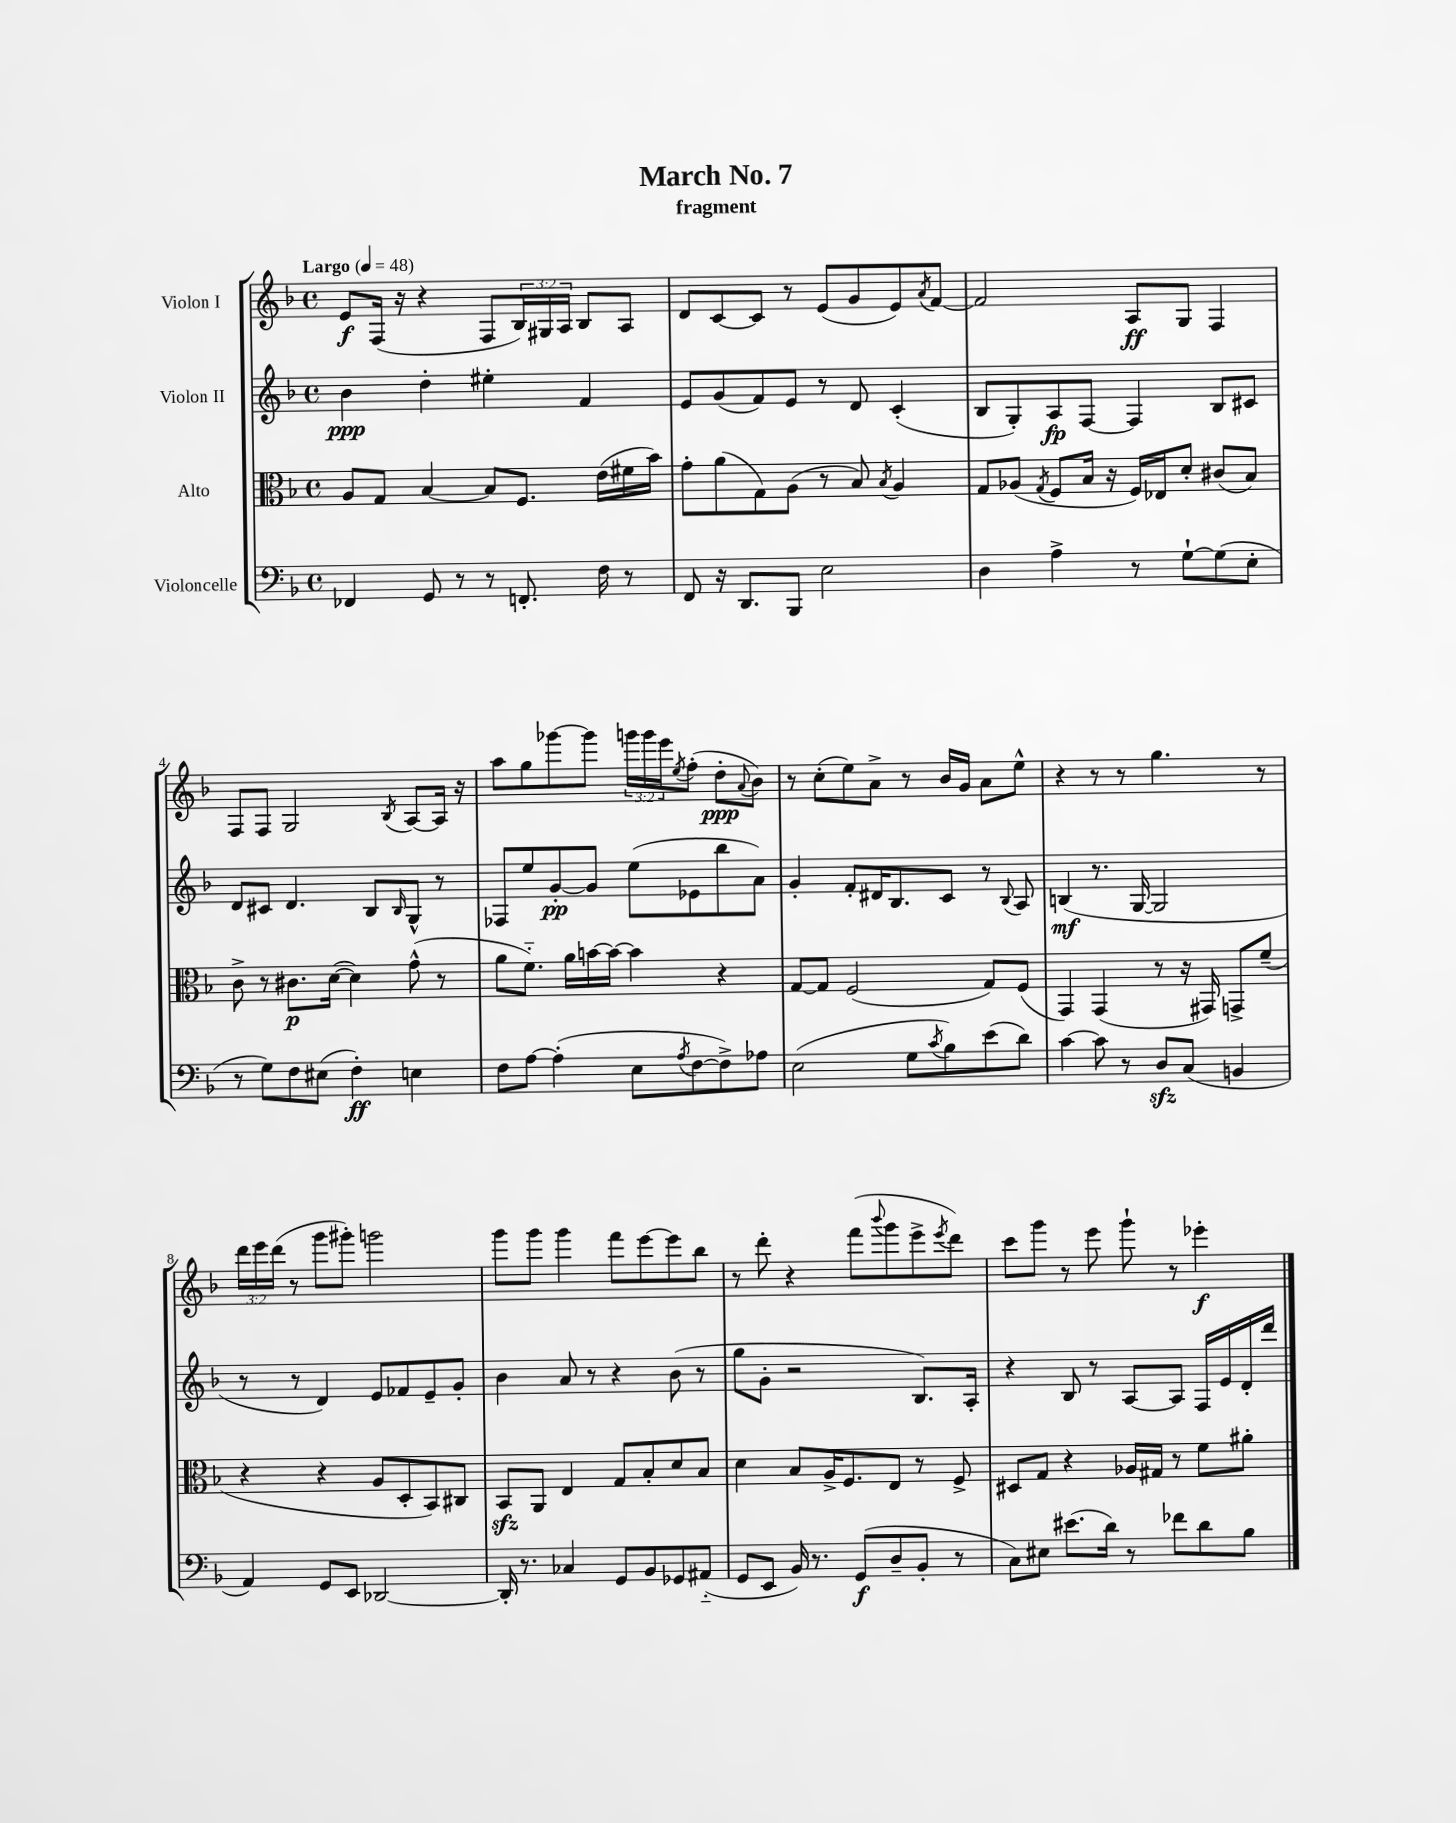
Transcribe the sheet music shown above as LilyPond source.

\header { title = "March No. 7" subtitle = "fragment" }
<<
\new StaffGroup <<
\new Staff = "s0" \with { instrumentName = "Violon I" } {
    \clef treble \key f \major \defaultTimeSignature \time 4/4 \override Staff.TupletNumber.text = #tuplet-number::calc-fraction-text \tempo "Largo" 4 = 48
    e'8\f f16( r16 r4 f8 \tuplet 3/2 { bes16) gis16 a16 } bes8 a8 |
    d'8 c'8~ c'8 r8 e'8( g'8 e'8) \acciaccatura { a'8 } f'8~ |
    f'2 a8\ff g8 f4 |
    f8 f8 g2 \acciaccatura { bes8 } a8~ a16 r16 |
    a''8 g''8 ges'''8~ ges'''8 \tuplet 3/2 { g'''16 g'''16 e'''16 } \acciaccatura { e''8 } f''8-.( d''8-.\ppp \appoggiatura { a'8 } bes'8) |
    r8 c''8-.( e''8) a'8-> r8 bes'16 g'16 a'8 e''8-^ |
    r4 r8 r8 g''4. r8 |
    \tuplet 3/2 { d'''16 e'''16 d'''16( } r8 g'''8 gis'''8-.) g'''2 |
    g'''8 g'''8 g'''4 f'''8 e'''8~ e'''8 bes''8 |
    r8 d'''8-. r4 f'''8( \appoggiatura { bes'''8 } g'''8 e'''8-> \acciaccatura { e'''8 } d'''8) |
    c'''8 g'''8 r8 e'''8 g'''8-! r8 ees'''4-.\f \bar "|." |
}
\new Staff = "s1" \with { instrumentName = "Violon II" } {
    \clef treble \key f \major \defaultTimeSignature \time 4/4
    bes'4\ppp d''4-. eis''4-. f'4 |
    e'8 g'8( f'8) e'8 r8 d'8 c'4-.( |
    bes8 g8-.) a8\fp f8~ f4 bes8 cis'8 |
    d'8 cis'8 d'4. bes8 \grace { bes16 } g8-^ r8 |
    fes8 e''8 g'8~-.\pp g'8 e''8( ees'8 bes''8 a'8) |
    g'4-. f'8-. dis'16 bes8. c'8 r8 \appoggiatura { bes8 } a8 |
    b4\mf( r8. g16~ g2 |
    r8 r8 d'4) e'8 fes'8 e'8-- g'8-. |
    bes'4 a'8 r8 r4 bes'8( r8 |
    g''8 g'8-. r2 bes8.) a16-. |
    r4 bes8 r8 a8~ a8 f16 e'16 d'16-. d'''16 \bar "|." |
}
\new Staff = "s2" \with { instrumentName = "Alto" } {
    \clef alto \key f \major \defaultTimeSignature \time 4/4
    a8 g8 bes4~ bes8 f8. e'16( fis'16 bes'16) |
    g'8-. a'8( g8) a8( r8 bes8) \acciaccatura { bes8 } a4 |
    g8 aes8( \acciaccatura { g8 } f8 bes16 r16 f16) ees16 d'8-. cis'8( bes8) |
    c'8-> r8 cis'8.\p d'16~( d'4) g'8-^( r8 |
    a'8 f'8.-_) a'16 b'16~ b'16~ b'4 r4 |
    g8~ g8 f2( g8) f8( |
    g,4) g,4( r8 r16 gis,16) g,8-> f'8--( |
    r4 r4 a8 d8-. bes,8) cis8 |
    bes,8\sfz a,8 e4 g8 bes8-. d'8 bes8 |
    d'4 bes8 a16-> f8. e8 r8 f8-> |
    dis8 g8 r4 aes16 gis16 r8 f'8 ais'8-. \bar "|." |
}
\new Staff = "s3" \with { instrumentName = "Violoncelle" } {
    \clef bass \key f \major \defaultTimeSignature \time 4/4
    fes,4 g,8 r8 r8 f,8.-. f16 r8 |
    f,8 r16 d,8. bes,,8 e2 |
    d4 a4-> r8 g8~-! g8( e8-. |
    r8 g8) f8 eis8( f4-.\ff) e4 |
    f8 a8~ a4-.( e8 \acciaccatura { a8 } f8~ f8->) aes8 |
    e2( g8 \acciaccatura { c'8 } bes8) e'8( d'8) |
    c'4~ c'8 r8 d8\sfz c8( b,4 |
    a,4) g,8 e,8 des,2~ |
    des,16-. r8. ces4 g,8 bes,8 ges,8 ais,8-_( |
    g,8 e,8 bes,16) r8. g,8\f( d8-- bes,8-. r8 |
    c8) eis8 eis'8.( d'16) r8 fes'8 d'8 bes8 \bar "|." |
}
>>
>>
